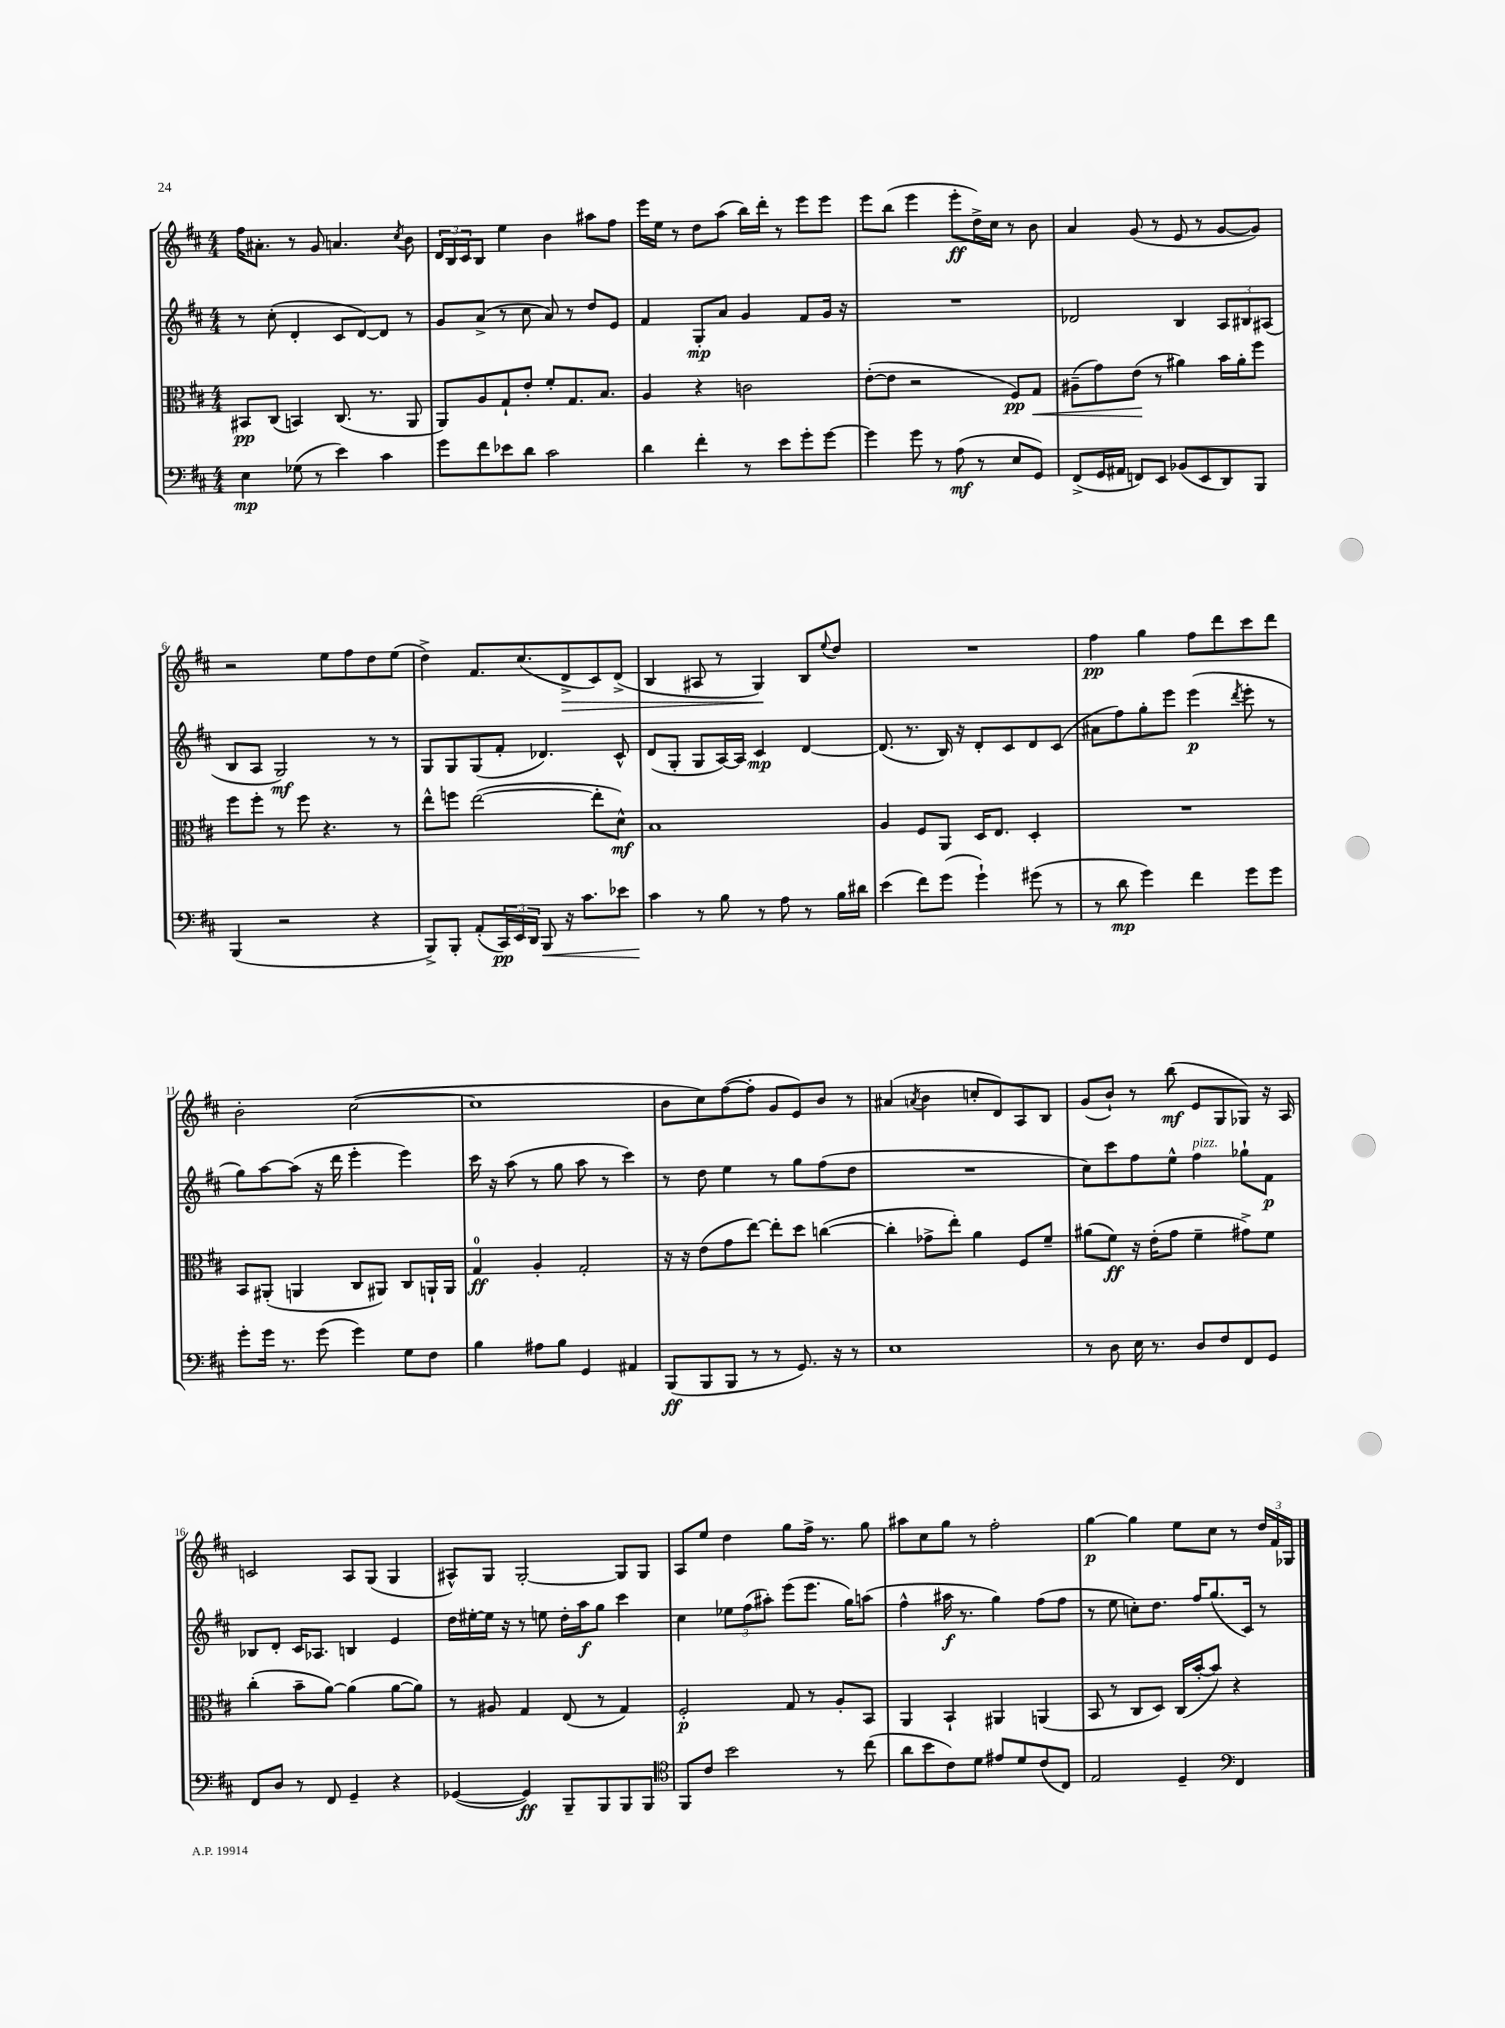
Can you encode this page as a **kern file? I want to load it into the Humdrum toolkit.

**kern	**dynam	**kern	**dynam	**kern	**dynam	**kern	**dynam
*part4	*part4	*part3	*part3	*part2	*part2	*part1	*part1
*staff4	*staff4	*staff3	*staff3	*staff2	*staff2	*staff1	*staff1
*clefF4	*	*clefC3	*	*clefG2	*	*clefG2	*
*k[f#c#]	*	*k[f#c#]	*	*k[f#c#]	*	*k[f#c#]	*
*M4/4	*	*M4/4	*	*M4/4	*	*M4/4	*
=1	=1	=1	=1	=1	=1	=1	=1
4E\	mp	8BB#X/L	pp	8r	.	16ff#\KL	.
.	.	.	.	.	.	8.a#X'\J	.
.	.	(8C#/J	.	(8cc#'\	.	.	.
(8G-X\	.	4BBn/)	.	4d'/	.	8r	.
8r	.	.	.	.	.	8g/	.
4e\)	.	(8.C#/	.	8c#/L	.	4.an/	.
.	.	.	.	[8d/)	.	.	.
.	.	8.r	.	.	.	.	.
4c#\	.	.	.	8d/J]	.	.	.
.	.	.	.	.	.	8qcc#/	.
.	.	8AA/	.	8r	.	8b\	.
=2	=2	=2	=2	=2	=2	=2	=2
8g\L	.	8AA/L)	.	8g/L	.	24d/LL	.
.	.	.	.	.	.	24B/	.
.	.	.	.	.	.	24c#/J	.
8f#\	.	8A/	.	(8a^/J	.	8B/J	.
8e-X\	.	8G`/	.	8r	.	4ee\	.
8d\J	.	8e'/J	.	8cc#\	.	.	.
2c#\	.	8f#'/L	.	8a/)	.	4b\	.
.	.	8.G/	.	8r	.	.	.
.	.	.	.	8dd/L	.	8aa#X\L	.
.	.	8.B/J	.	.	.	.	.
.	.	.	.	8e/J	.	8ff#\J	.
=3	=3	=3	=3	=3	=3	=3	=3
4d\	.	4A/	.	4f#/	.	16eee\LL	.
.	.	.	.	.	.	16ee\JJ	.
.	.	.	.	.	.	8r	.
4f#'\	.	4r	.	8G'/L	mp	8dd\L	.
.	.	.	.	8a/J	.	(8aa\J	.
8r	.	2cn\	.	4g/	.	16bb\LL)	.
.	.	.	.	.	.	16ddd'\JJ	.
8e\L	.	.	.	.	.	8r	.
8g'\	.	.	.	8f#/L	.	8eee\L	.
[8g\J	.	.	.	16g/Jk	.	8eee\J	.
.	.	.	.	16r	.	.	.
=4	=4	=4	=4	=4	=4	=4	=4
4g\]	.	([8e'\L	.	1r	.	8eee\L	.
.	.	8e\J]	.	.	.	(8bb\J	.
8g\	.	2r	.	.	.	4eee\	.
8r	.	.	.	.	.	.	.
(8A\	mf	.	.	.	.	8eee'\L	ff
8r	.	.	.	.	.	16dd^\L)	.
.	.	.	.	.	.	16cc#\JJ	.
8E/L	.	8F#/L)	pp	.	.	8r	.
!	!	!	!LO:HP:b	!	!	!	!
8GG/J)	.	8G/J	<	.	.	8b\	.
=5	=5	=5	=5	=5	=5	=5	=5
(8FF#^/L	.	(8A#X~\L	.	2d-X/	.	4a/	.
16GG/L	.	8g\)	.	.	.	.	.
16AA#X/JJ	.	.	.	.	.	.	.
8FFn/L)	.	(8e\J	.	.	.	(8g/	.
8EE/J	.	8r	[	.	.	8r	.
(8BB-X/L	.	4a#X\)	.	4B/	.	8e/	.
8EE/	.	.	.	.	.	8r	.
8DD/)	.	16b\LL	.	12A/L	.	[8g/L	.
.	.	16a#'\J	.	.	.	.	.
.	.	.	.	12B#X/	.	.	.
8BBB/J	.	8ff#\J	.	.	.	8g/J])	.
.	.	.	.	(12A#X/J	.	.	.
!!LO:LB:g=z
=6	=6	=6	=6	=6	=6	=6	=6
(4BBB/	.	8ff#\L	.	8B/L	.	2r	.
.	.	8ff#'\J	.	8A/J	.	.	.
2r	.	8r	.	2G/)	mf	.	.
.	.	8ff#\	.	.	.	.	.
.	.	4.r	.	.	.	8ee\L	.
.	.	.	.	.	.	8ff#\	.
4r	.	.	.	8r	.	8dd\	.
.	.	8r	.	8r	.	(8ee\J	.
=7	=7	=7	=7	=7	=7	=7	=7
8BBB^/L)	.	8ee^^\L	.	8G/L	.	4dd^\)	.
8BBB'/J	.	8ffn\J	.	8G/	.	.	.
(8AA'/L	.	([2ee\	.	(8G/	.	8.f#/L	.
24CC#/L)	pp	.	.	8f#'/J	.	.	.
24EE/	.	.	.	.	.	.	.
.	.	.	.	.	.	(8.cc#/	.
24DD/JJ	.	.	.	.	.	.	.
!	!LO:HP:b	!	!	!	!	!	!
8BBB/	<	.	.	4.d-X/)	.	.	.
!	!	!	!	!	!	!	!LO:HP:b
16r	.	.	.	.	.	8d^/	>
8.c#\L	.	.	.	.	.	.	.
.	.	8ee'\L]	.	.	.	8c#/)	.
8e-X\J	.	8d^^\J)	mf	8c#^^/	.	(8d^/J	.
=8	=8	=8	=8	=8	=8	=8	=8
4c#\	.	1B	.	(8d/L	.	4B/	.
.	.	.	.	8G'/J	.	.	.
8r	[	.	.	8G/L	.	8A#X/	.
8B\	.	.	.	[16A/L)	.	8r	.
.	.	.	.	16A/JJ]	.	.	.
8r	.	.	.	4c#/	mp	4G/)	.
8A\	.	.	.	.	.	.	.
8r	.	.	.	[4d/	.	8B/L	]
.	.	.	.	.	.	8qqee/	.
16B\LL	.	.	.	.	.	8dd/J	.
16d#X\JJ	.	.	.	.	.	.	.
=9	=9	=9	=9	=9	=9	=9	=9
(4e\	.	4A/	.	(8.d/]	.	1r	.
.	.	.	.	8.r	.	.	.
8f#\L)	.	8F#/L	.	.	.	.	.
(8g\J	.	8AA/J	.	16B/)	.	.	.
.	.	.	.	16r	.	.	.
4g`\)	.	16D/KL	.	8d'/L	.	.	.
.	.	8.E/J	.	.	.	.	.
.	.	.	.	8c#/	.	.	.
(8g#X\	.	4D'/	.	8d/	.	.	.
8r	.	.	.	(8c#/J	.	.	.
=10	=10	=10	=10	=10	=10	=10	=10
8r	.	1r	.	8a#X\L	.	4ff#\	pp
8d\	mp	.	.	8ff#\)	.	.	.
4g\)	.	.	.	8gg'\	.	4gg\	.
.	.	.	.	8eee\J	.	.	.
4f#\	.	.	.	(4eee\	p	8ff#\L	.
.	.	.	.	.	.	8ddd\	.
.	.	.	.	8qddd/	.	.	.
8g\L	.	.	.	8eee'\	.	8ccc#\	.
8g\J	.	.	.	8r	.	8ddd\J	.
!!LO:LB:g=z
=11	=11	=11	=11	=11	=11	=11	=11
8g'\L	.	8BB/L	.	8gg\L)	.	2b'\	.
16g\Jk	.	(8AA#X'/J	.	[8aa\	.	.	.
8.r	.	.	.	.	.	.	.
.	.	4AAn/	.	(8aa\J]	.	.	.
(8g\	.	.	.	16r	.	.	.
.	.	.	.	16ddd\	.	.	.
4g\)	.	8C#/L	.	4eee'\	.	([2cc#\	.
.	.	8AA#X/J)	.	.	.	.	.
8G\L	.	8C#/L	.	4eee\)	.	.	.
8F#\J	.	16AAn`/L	.	.	.	.	.
.	.	16AA/JJ	.	.	.	.	.
=12	=12	=12	=12	=12	=12	=12	=12
4B\	.	4G/	ff	16ccc#\	.	1cc#]	.
.	.	.	.	16r	.	.	.
.	.	.	.	(8aa\	.	.	.
8A#X\L	.	4A'/	.	8r	.	.	.
8B\J	.	.	.	8gg\	.	.	.
4GG/	.	2G'/	.	8aa\	.	.	.
.	.	.	.	8r	.	.	.
4AA#X/	.	.	.	4ccc#\)	.	.	.
=13	=13	=13	=13	=13	=13	=13	=13
(8BBB/L	ff	16r	.	8r	.	8b\L	.
.	.	16r	.	.	.	.	.
8BBB/	.	(8e\L	.	8dd\	.	8cc#\)	.
8BBB/J	.	8g\	.	4ee\	.	([8ff#\	.
8r	.	[8ee\J)	.	.	.	8ff#'\J]	.
8r	.	8ee'\L]	.	8r	.	8g/L	.
8.GG/)	.	8dd\J	.	8gg\L	.	8e/)	.
.	.	([4ccn\	.	(8ff#\	.	8b/J	.
16r	.	.	.	.	.	.	.
8r	.	.	.	8dd\J	.	8r	.
=14	=14	=14	=14	=14	=14	=14	=14
1E	.	4cc'\]	.	1r	.	(4a#X/	.
.	.	.	.	.	.	8qan/	.
.	.	8g-X^\L	.	.	.	4b\	.
.	.	8ee'\J)	.	.	.	.	.
.	.	4a\	.	.	.	8ccn'/L	.
.	.	.	.	.	.	8d/)	.
.	.	8F#/L	.	.	.	8A/	.
.	.	8f#~/J	.	.	.	8B/J	.
=15	=15	=15	=15	=15	=15	=15	=15
8r	.	(8a#X\L	.	8cc#\L)	.	(8g/L	.
8D\	.	8f#\J)	ff	8ccc#\	.	8b`/J)	.
16E\	.	16r	.	8ff#\	.	8r	.
8.r	.	(16e'\KL	.	.	.	.	.
.	.	8g\J	.	8ee^^\J	.	(8bb\	mf
!	!	!	!	!LO:TX:a:i:t=pizz.	!	!	!
8D/L	.	4f#~\	.	4ff#\	.	8e/L	.
8F#/	.	.	.	.	.	8G/	.
8FF#/	.	8g#X^\L)	.	8gg-X`\L	.	8G-X/J)	.
8GG/J	.	8f#\J	.	8f#\J	p	16r	.
.	.	.	.	.	.	16A/	.
!!LO:LB:g=z
=16	=16	=16	=16	=16	=16	=16	=16
8FF#/L	.	(4cc#'\	.	8B-X/L	.	2cn/	.
8D/J	.	.	.	8d'/J	.	.	.
8r	.	8b~\L	.	16c#/KL	.	.	.
.	.	.	.	8.A-X/J	.	.	.
8FF#/	.	[8a\J)	.	.	.	.	.
4GG~/	.	(4a\]	.	4Bn/	.	8A/L	.
.	.	.	.	.	.	(8G/J	.
4r	.	[8a\L	.	4e/	.	4G/	.
.	.	8a\J])	.	.	.	.	.
=17	=17	=17	=17	=17	=17	=17	=17
([4GG-X/	.	8r	.	16dd\LL	.	8A#X^^/L)	.
.	.	.	.	[16ee#X'\	.	.	.
.	.	8A#X/	.	16ee#\JJ]	.	8G/J	.
.	.	.	.	16r	.	.	.
4GG-/])	ff	4G/	.	8r	.	[2G'/	.
.	.	.	.	8een\	.	.	.
8BBB~/L	.	(8E/	.	16dd'\LL	.	.	.
.	.	.	.	16aa\J	f	.	.
8BBB/	.	8r	.	8gg\J	.	.	.
8BBB/	.	4G/)	.	4ccc#\	.	8G/L]	.
8BBB/J	.	.	.	.	.	8G/J	.
=18	=18	=18	=18	=18	=18	=18	=18
*clefC4	*	*	*	*	*	*	*
8FF#/L	.	2F#'/	p	4cc#\	.	8A/L	.
8c#/J	.	.	.	.	.	8ee/J	.
2b\	.	.	.	12ee-X\L	.	4dd\	.
.	.	.	.	(12ff#\	.	.	.
.	.	.	.	12aa#X'\J)	.	.	.
.	.	8G/	.	(8eee\L	.	8gg\L	.
.	.	8r	.	8.eee\J	.	16ff#^\Jk	.
.	.	.	.	.	.	8.r	.
8r	.	8A'/L	.	.	.	.	.
.	.	.	.	16gg\KL)	.	.	.
(8cc#\	.	8BB/J	.	(8aan\J	.	8gg\	.
=19	=19	=19	=19	=19	=19	=19	=19
8a\L	.	4AA/	.	4ff#^^\	.	8aa#X\L	.
8b\	.	.	.	.	.	8cc#\	.
8c#\)	.	4BB`/	.	16aa#X\	f	8gg\J	.
.	.	.	.	8.r	.	.	.
8d\J	.	.	.	.	.	8r	.
8e#X/L	.	4AA#X/	.	4gg\)	.	2ff#'\	.
8d/	.	.	.	.	.	.	.
(8c#/	.	(4AAn/	.	(8ff#\L	.	.	.
8C#/J)	.	.	.	8ff#\J	.	.	.
=20	=20	=20	=20	=20	=20	=20	=20
2E/	.	8BB/	.	8r	.	[4gg\	p
.	.	8r	.	8ee\	.	.	.
.	.	8C#/L	.	8ccn'\L)	.	4gg\]	.
.	.	8D/J)	.	8.dd\J	.	.	.
4D~/	.	(16C#/LL	.	.	.	8ee\L	.
.	.	[16b'/J	.	16ff#/KL	.	.	.
.	.	8b/J])	.	(8.gg/	.	8cc#\J	.
*clefF4	*	*	*	*	*	*	*
4FF#/	.	4r	.	.	.	8r	.
.	.	.	.	16c#/Jk)	.	.	.
.	.	.	.	8r	.	24dd/LL	.
.	.	.	.	.	.	24f#/	.
.	.	.	.	.	.	24G-X/JJ	.
==	==	==	==	==	==	==	==
*-	*-	*-	*-	*-	*-	*-	*-
